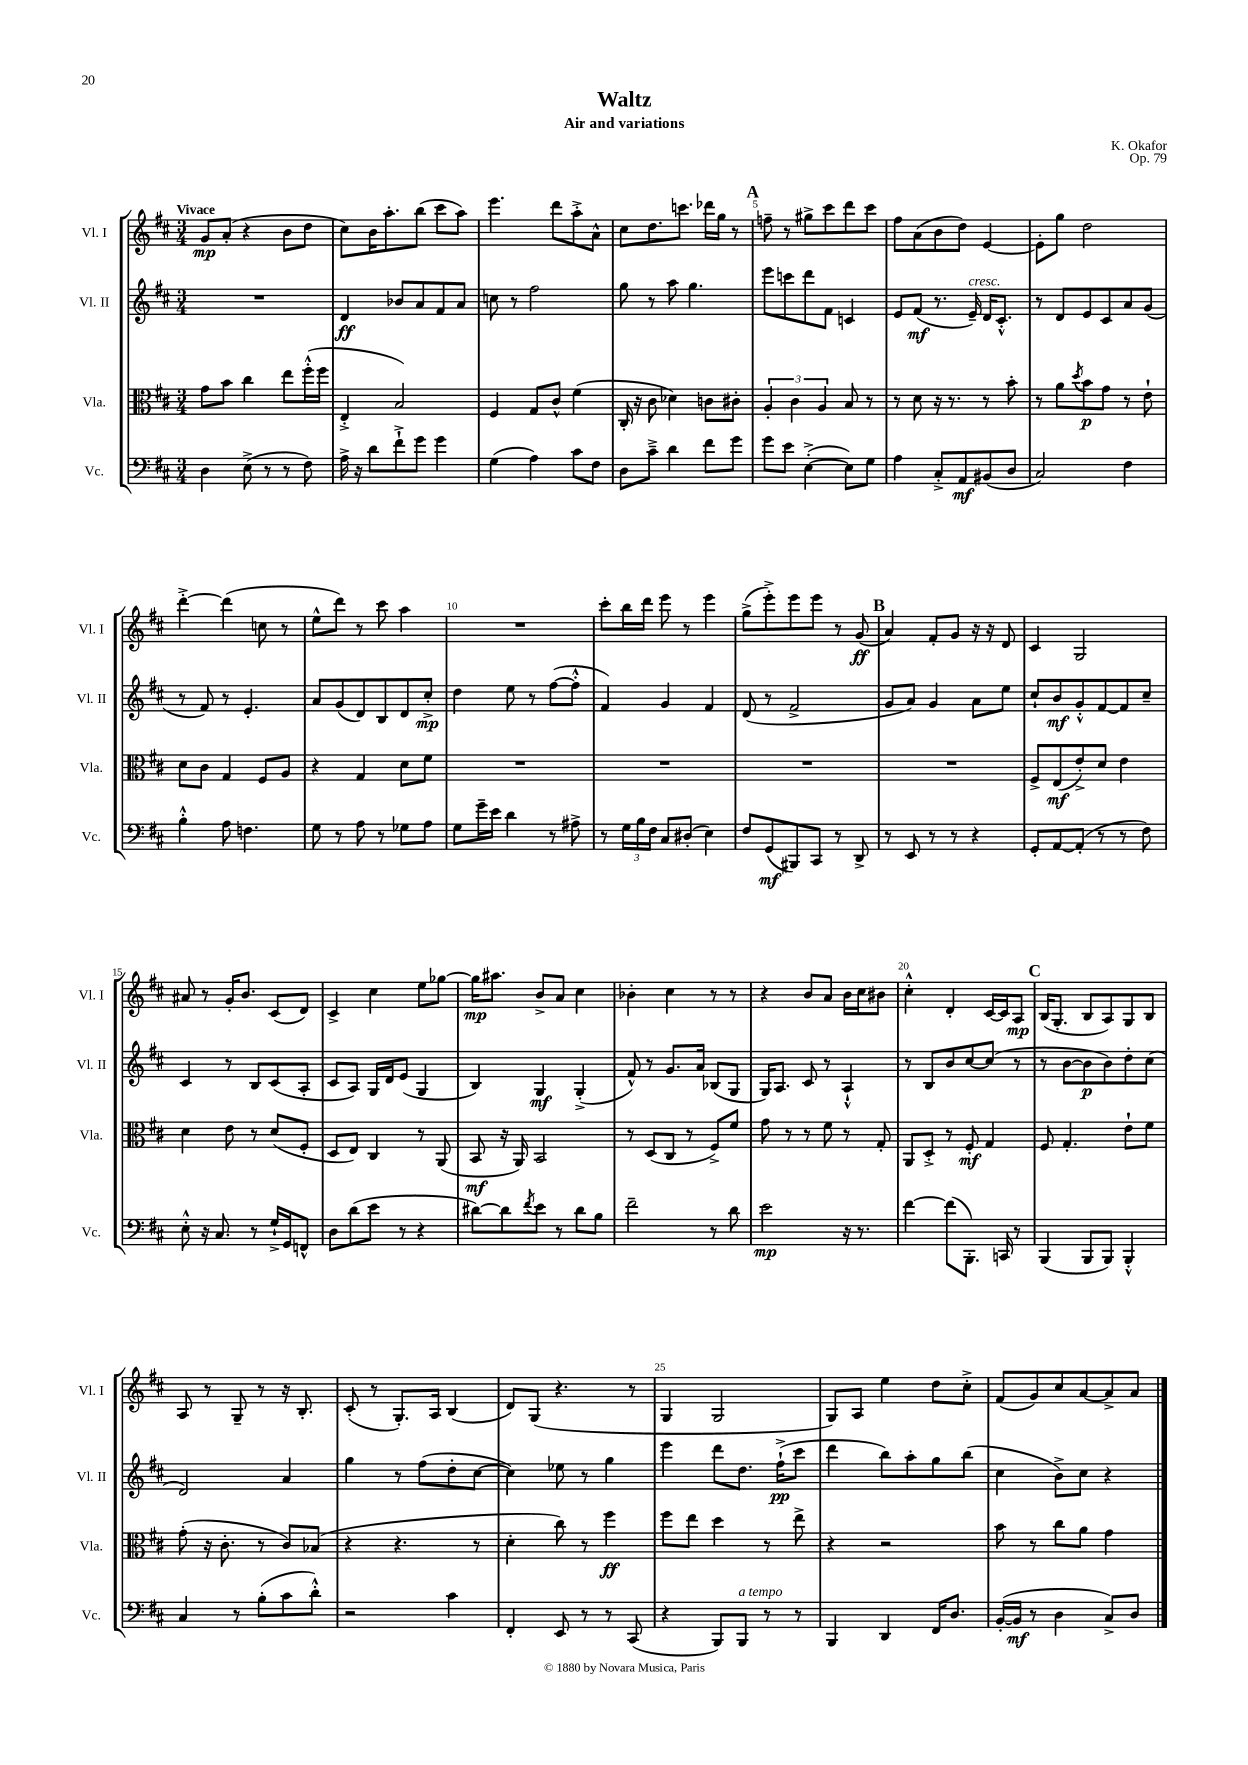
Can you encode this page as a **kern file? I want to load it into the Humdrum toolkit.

**kern	**kern	**kern	**kern
*staff4	*staff3	*staff2	*staff1
*clefF4	*clefC3	*clefG2	*clefG2
*k[f#c#]	*k[f#c#]	*k[f#c#]	*k[f#c#]
*M3/4	*M3/4	*M3/4	*M3/4
4D	8g	2.r	8g
.	8b	.	(8a'
(8E^	4cc#	.	4r
8r	.	.	.
8r	8ee	.	8b
8F#)	(16ff#'^^	.	8dd
.	16ff#	.	.
=	=	=	=
16A^	4E'^	4d	8cc#)
16r	.	.	.
8d	.	.	16b
.	.	.	8.aa'
8f#`^	2B)	8b-	.
8g	.	8a	(8bb
4g	.	8f#	8ccc#
.	.	8a	8aa)
=	=	=	=
(4G	4F#	8cc	4.eee
.	.	8r	.
4A)	8G	2ff#	.
.	8c#^^	.	8ddd
8c#	(4f#	.	8aa'^
8F#	.	.	8a^^
=	=	=	=
8D	16C#'	8gg	8cc#
.	16r	.	.
8c#~^	8c#	8r	8.dd
4d	4d-)	8aa	.
.	.	.	8.ccc
.	.	4.gg	.
8f#	8c	.	16ddd-
.	.	.	16gg
8g	8c#'	.	8r
=	=	=	=
8g	6A'	8eee	8ff~
8e	.	8ccc	8r
.	6c#	.	.
([4E'^	.	8ddd	8gg#^
.	6A	.	.
.	.	8f#	8ccc#
8E])	8B	4c	8ddd
8G	8r	.	8ccc#
=	=	=	=
4A	8r	8e	8ff#
.	8d	(8f#	(8a
8C#'^	16r	8.r	8b
.	8.r	.	.
8AA	.	.	8dd)
.	.	16e~)	.
(8BB#	8r	16d	[4e
.	.	8.c#'^^	.
8D	8b'	.	.
=	=	=	=
2C#)	8r	8r	8e']
.	8a	8d	8gg
.	8qdd	.	.
.	8b	8e	2dd
.	8g	8c#	.
4F#	8r	8a	.
.	8e`	(8g	.
=	=	=	=
4B'^^	8d	8r	[4ddd'^
.	8c#	8f#)	.
8A	4G	8r	(4ddd]
4.F	.	4.e'	.
.	8F#	.	8cc
.	8A	.	8r
=	=	=	=
8G	4r	8a	8ee^^
8r	.	(8g	8ddd)
8A	4G	8d)	8r
8r	.	8B	8ccc#
8G-	8d	8d	4aa
8A	8f#	8cc#'^	.
=	=	=	=
8G	2.r	4dd	2.r
16g~	.	.	.
16e	.	.	.
4d	.	8ee	.
.	.	8r	.
8r	.	([8ff#	.
8A#^	.	8ff#'^^]	.
=	=	=	=
8r	2.r	4f#)	8ccc#'
24G	.	.	16bb
24B	.	.	.
.	.	.	16ddd
24F#	.	.	.
8C#	.	4g	8eee
(8D#'	.	.	8r
4E)	.	4f#	4eee
=	=	=	=
8F#	2.r	(8d	(8gg^
(8GG	.	8r	8eee'^)
8BBB#)	.	2f#^	8eee
8CC#	.	.	8eee
8r	.	.	8r
8DD^	.	.	(8g
=	=	=	=
8r	2.r	8g	4a)
8EE	.	8a)	.
8r	.	4g	8f#'
8r	.	.	8g
4r	.	8a	16r
.	.	.	16r
.	.	8ee	8d
=	=	=	=
8GG'	8F#^	8cc#`	4c#
[8AA	(8E	8b	.
(8AA']	8e'^)	8g'^^	2G
8r	8d	[8f#	.
8r	4e	8f#]	.
8F#)	.	8cc#~	.
=	=	=	=
8E'^^	4d	4c#	8a#
16r	.	.	8r
8.C#	.	.	.
.	8e	8r	16g'
.	.	.	8.b
8r	8r	8B	.
16G`^	(8d	(8c#	(8c#
16GG	.	.	.
8FF^^	8F#'	8A'	8d)
=	=	=	=
8D	8D	8c#	4c#^
(8d	8E)	8A)	.
8e	4C#	16G	4cc#
.	.	16d	.
8r	.	(8e	.
4r	8r	4G	8ee
.	(8AA	.	[8gg-
=	=	=	=
[8d#)	8BB	4B)	16gg-]
.	.	.	8.aa#
8d#]	16r	.	.
.	16AA)	.	.
8qf#	.	.	.
8e	2BB	4G	8b^
8r	.	.	8a
8d#	.	(4G'^	4cc#
8B	.	.	.
=	=	=	=
2f#~	8r	8f#^^)	4b-'
.	(8D	8r	.
.	8C#	8.g	4cc#
.	8r	.	.
.	.	16a	.
8r	8F#^)	(8B-	8r
8d	8f#	8G	8r
=	=	=	=
2e	8g	16G)	4r
.	.	8.A	.
.	8r	.	.
.	8r	8c#	8b
.	8f#	8r	8a
16r	8r	4A`^^	16b
8.r	.	.	16cc#
.	8G'	.	8b#
=	=	=	=
[4f#	8AA	8r	4cc#'^^
.	8D'^	8B	.
(8f#]	8r	8b	4d'
8.BBB')	8F#'	[8cc#	.
.	4G	(8cc#]	[16c#
16CC	.	.	16c#]
8r	.	8r	8A
=	=	=	=
(4BBB	8F#	8r	(16B
.	.	.	8.G'
.	4.G'	[8b	.
8BBB	.	8b]	8B
8BBB)	.	8b)	8A)
4BBB'^^	8e`	8dd'	8G
.	8f#	(8cc#	8B
=	=	=	=
4C#	(8g'	2d)	8A
.	16r	.	8r
.	8.c#'	.	.
8r	.	.	8G~
(8B'	8r	.	8r
8c#	8c#)	4a	16r
.	.	.	8.B'
8d'^^)	(8B-	.	.
=	=	=	=
2r	4r	4gg	(8c#'
.	.	.	8r
.	4.r	8r	8.G')
.	.	(8ff#	.
.	.	.	16A
4c#	.	8dd'	(4B
.	8r	[8cc#	.
=	=	=	=
4FF#'	4d'	4cc#])	8d)
.	.	.	(8G
8EE	8cc#)	8ee-	4.r
8r	8r	8r	.
8r	4ff#	4gg	.
(8CC#	.	.	8r
=	=	=	=
4r	8ff#	4eee	4G
.	8ee	.	.
8BBB)	4dd	8ddd	2G
8BBB	.	8.dd	.
8r	8r	.	.
.	.	(16ff#`^	.
8r	8ee^	8ccc#	.
=	=	=	=
4BBB	4r	4ddd	8G)
.	.	.	8A
4DD	2r	8bb)	4ee
.	.	8aa'	.
16FF#	.	8gg	8dd
8.D	.	.	.
.	.	(8bb	8cc#'^
=	=	=	=
([16BB'	8b	4cc#	(8f#
16BB]	.	.	.
8r	8r	.	8g)
4D	8cc#	8b^)	8cc#
.	8a	8cc#	[8a
8C#^)	4g	4r	8a^]
8D	.	.	8a
==	==	==	==
*-	*-	*-	*-
